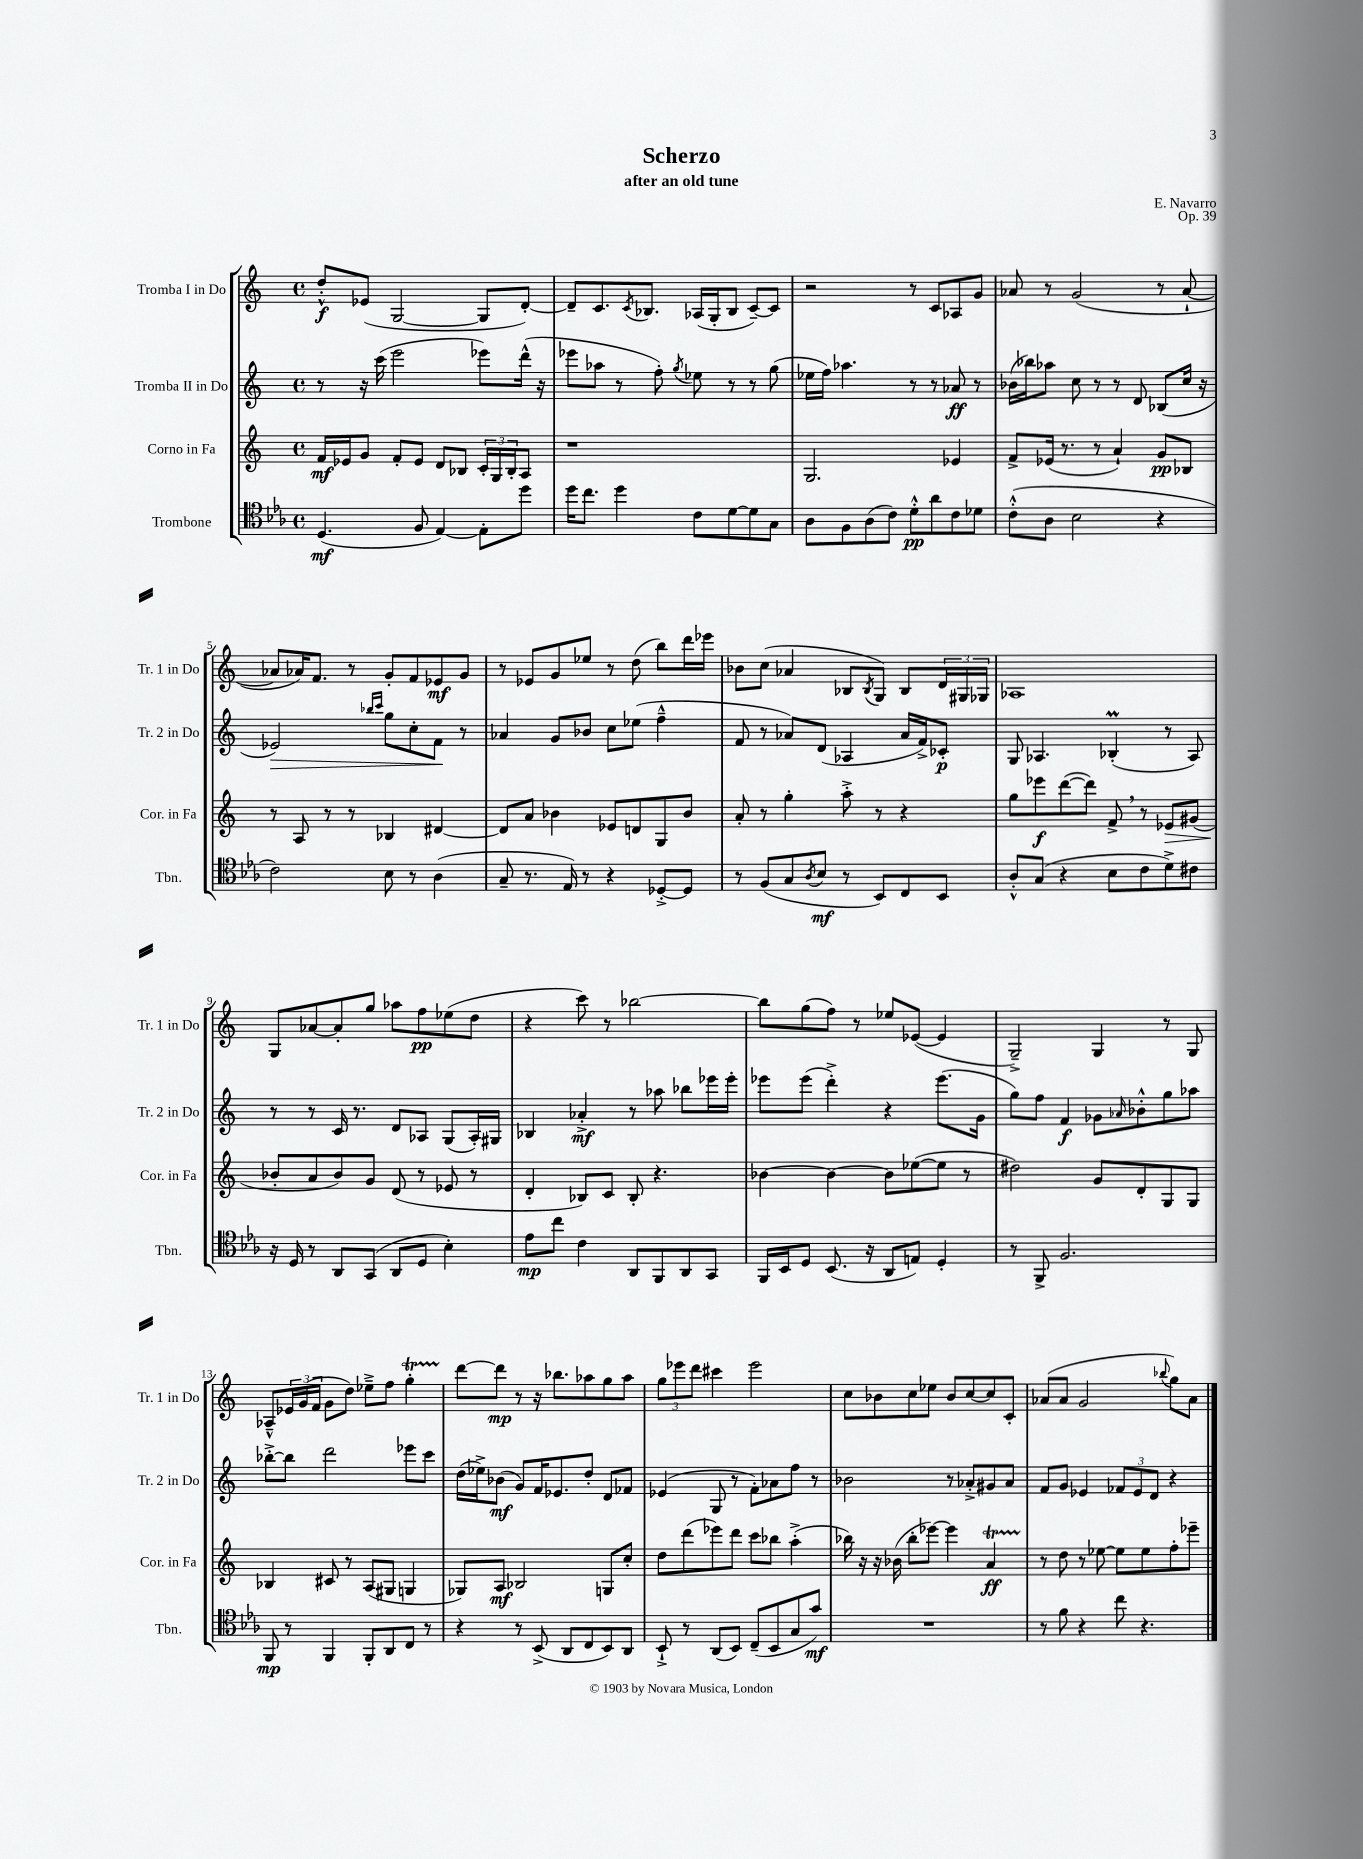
\header { title = "Scherzo" composer = "E. Navarro" subtitle = "after an old tune" opus = "Op. 39" }
<<
\new StaffGroup <<
\new Staff = "s0" \with { instrumentName = "Tromba I in Do" shortInstrumentName = "Tr. 1 in Do" } {
    \clef treble \key c \major \defaultTimeSignature \time 4/4
    d''8-.-^\f ees'8( g2~ g8 d'8~-.) |
    d'8-- c'8. \acciaccatura { c'8 } bes8. aes16( g16-. bes8 c'8~--) c'8 |
    r2 r8 c'8 aes8 g'8 |
    aes'8 r8 g'2( r8 aes'8~-! |
    aes'8 aes'16) f'8. r8 g'8-. f'8 ees'8\mf g'8 |
    r8 ees'8 g'8 ees''8 r8 d''8( b''8) d'''16 ees'''16 |
    bes'8 c''8( aes'4 bes8 \acciaccatura { bes8 } g8) bes8 \tuplet 3/2 { d'16 gis16 ges16 } |
    aes1 |
    g8 aes'8~ aes'8-. g''8 aes''8 f''8\pp ees''8( d''8 |
    r4 c'''8) r8 bes''2~ |
    bes''8 g''8( f''8) r8 ees''8 ees'8~( ees'4 |
    g2--->) g4 r8 g8 |
    aes8---^ \tuplet 3/2 { ees'16 g'16( f'16 } g'8 d''8) ees''8---> f''8 g''4-.\startTrillSpan |
    d'''8~\stopTrillSpan d'''8\mp r8 r16 bes''8. aes''8 g''8 aes''8 |
    \tuplet 3/2 { g''8 ees'''8 d'''8 } cis'''4 ees'''2 |
    c''8 bes'8 c''8 ees''8 bes'8 c''8~ c''8 c'8-. |
    aes'8( aes'8 g'2 \appoggiatura { bes''8 } g''8) aes'8 \bar "|." |
}
\new Staff = "s1" \with { instrumentName = "Tromba II in Do" shortInstrumentName = "Tr. 2 in Do" } {
    \clef treble \key c \major \defaultTimeSignature \time 4/4
    r8 r16 c'''16( e'''2 ees'''8) d'''16-^( r16 |
    ees'''8 aes''8 r8 f''8-.) \acciaccatura { g''8 } ees''8 r8 r8 g''8( |
    ees''16 f''16) aes''4. r8 r8 aes'8\ff r8 |
    bes'16( bes''16) aes''8 c''8 r8 r8 d'8 bes8( c''16 r16 |
    ees'2\>) \grace { bes''16 c'''16 } g''8 c''8-. f'8\! r8 |
    aes'4 g'8 bes'8 c''8 ees''8( f''4---^ |
    f'8 r8 aes'8) d'8( aes4 aes'16 f'16->) ces'8-.\p |
    g8 aes4. bes4-.\prall( r8 aes8) |
    r8 r8 c'16 r8. d'8 aes8 g8( aes16-.) gis16 |
    bes4 aes'4-.->\mf r8 aes''8 bes''8 ees'''16 ees'''16-. |
    ees'''8 ees'''8( d'''4-.->) r4 ees'''8.( g'16 |
    g''8) f''8 f'4\f ges'8 \grace { aes'16 } bes'8-.-^ g''8 aes''8 |
    bes''8~-.-> bes''8 d'''2 ees'''8 c'''8 |
    d''16( ees''16->) bes'8\mf( g'8) f'16 ees'8. d''8-. d'8 fes'8 |
    ees'4( g8 r8 f'8-.) aes'8 f''8 r8 |
    bes'2 r8 aes'8-.-> gis'8 aes'8 |
    f'8 g'8 ees'4 \tuplet 3/2 { fes'8 ees'8 d'8 } r4 \bar "|." |
}
\new Staff = "s2" \with { instrumentName = "Corno in Fa" shortInstrumentName = "Cor. in Fa" } {
    \clef treble \key c \major \defaultTimeSignature \time 4/4
    f'16\mf ees'16 g'8 f'8-. ees'8 d'8 bes8 \tuplet 3/2 { c'16-. g16 bes16-. } a8 |
    r1 |
    g2. ees'4 |
    f'8-> ees'16( r8. r8 a'4-!) g'8\pp bes8 |
    r8 a8 r8 r8 bes4 dis'4~ |
    dis'8 a'8 bes'4 ees'8 d'8 g8 bes'8 |
    a'8-. r8 g''4-. a''8-.-> r8 r4 |
    g''8 ees'''8\f d'''8~( d'''8) f'8-> \breathe r8 ees'8\> gis'8( |
    bes'8-.\! a'8 bes'8) g'8 d'8( r8 ees'8 r8 |
    d'4-. bes8) c'8 bes8-. r4. |
    bes'4~ bes'4~ bes'8 ees''8~( ees''8 r8 |
    dis''2) g'8 d'8-. g8 g8 |
    bes4 cis'8 r8 a8( gis8 g4 |
    ges8) a8\mf bes2 g8 c''8-. |
    d''8 d'''8( ees'''8) d'''8 c'''8 bes''8 a''4-.->( |
    bes''16) r16 r16 bes'16( bes''8-. ees'''8~) ees'''4 a'4\startTrillSpan\ff |
    r8\stopTrillSpan d''8 r8 ees''8~ ees''8 ees''8 f''8-. ees'''8-- \bar "|." |
}
\new Staff = "s3" \with { instrumentName = "Trombone" shortInstrumentName = "Tbn." } {
    \clef tenor \key ees \major \defaultTimeSignature \time 4/4
    d4.\mf( f8 ees4~) ees8-. d''8 |
    d''16 c''8. d''4 c'8 d'8~ d'8 g8 |
    aes8 f8 aes8( c'8) d'8-.-^\pp aes'8 c'8 des'8 |
    c'8-.-^( aes8 bes2 r4 |
    c'2) bes8 r8 aes4( |
    g8-- r8. ees16) r8 r4 des8~-.-> des8 |
    r8 f8( g8 \acciaccatura { aes8 } bes8\mf r8 bes,8) c8 bes,8 |
    aes8-.-^ g8( r4 bes8 c'8 d'8->) cis'8 |
    r16 d16 r8 aes,8 g,8( aes,8 d8 bes4-.) |
    ees'8\mp c''8 c'4 aes,8 f,8 aes,8 g,8 |
    f,16 bes,16 d8 bes,8.( r16 aes,8 e8) d4-. |
    r8 f,8-> f2. |
    f,8\mp r8 f,4 f,8-. aes,8 c8 r8 |
    r4 r8 bes,8->( aes,8 c8 bes,8) aes,8 |
    bes,8-!-> r8 aes,8( bes,8) c8--( bes,8 g8 g'8\mf) |
    R1 |
    r8 f'8 r4 c''8 r4. \bar "|." |
}
>>
>>
